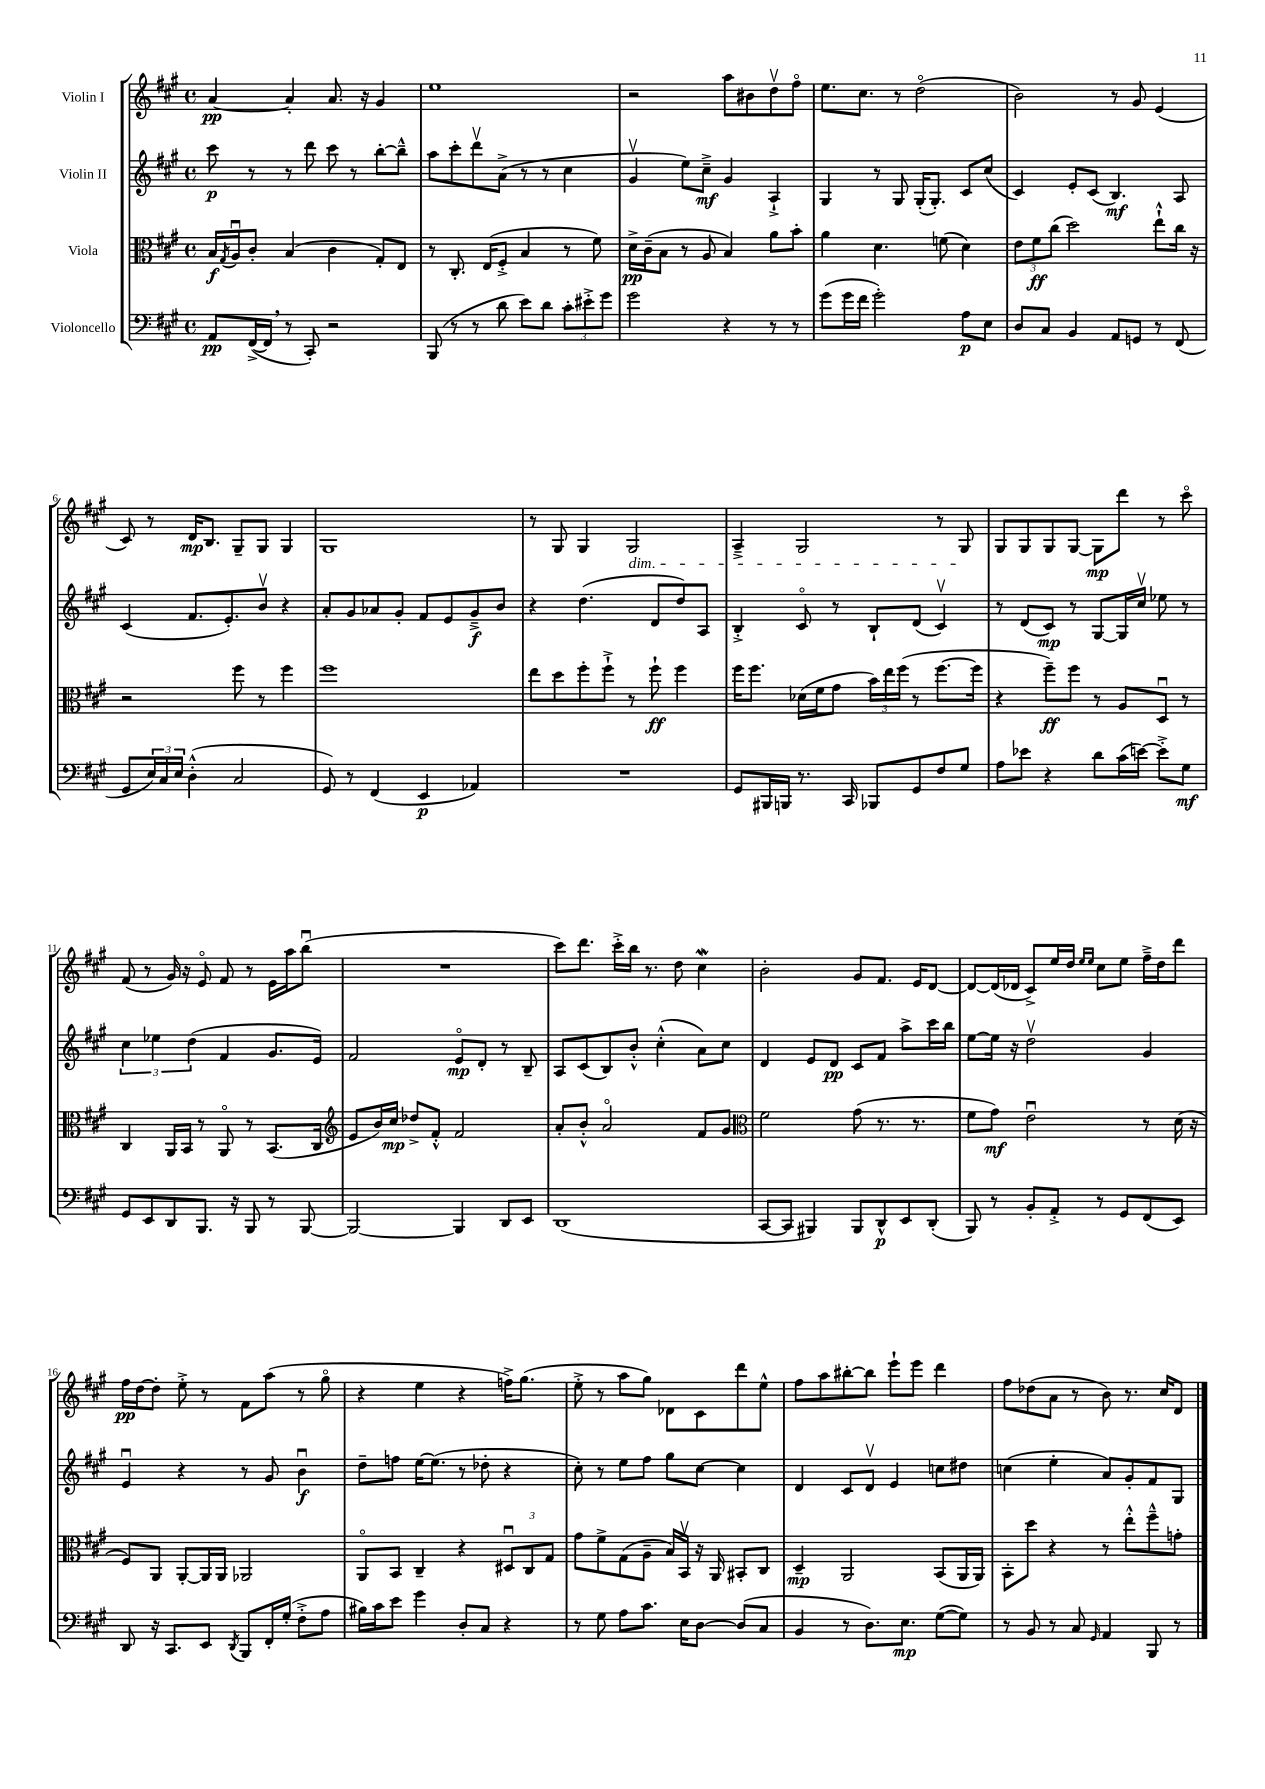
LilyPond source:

<<
\new StaffGroup <<
\new Staff = "s0" \with { instrumentName = "Violin I" } {
    \clef treble \key a \major \defaultTimeSignature \time 4/4
    a'4~\pp a'4-. a'8. r16 gis'4 |
    e''1 |
    r2 a''8 bis'8 d''8\upbow fis''8\flageolet |
    e''8. cis''8. r8 d''2\flageolet( |
    b'2) r8 gis'8 e'4( |
    cis'8) r8 d'16\mp b8. gis8-- gis8 gis4 |
    gis1 |
    r8 gis8 gis4 gis2\dim |
    a4---> gis2 r8 gis8\! |
    gis8 gis8 gis8 gis8~ gis8\mp d'''8 r8 cis'''8\flageolet |
    fis'8( r8 gis'16) r16 e'8\flageolet fis'8 r8 e'16 a''16 b''8\downbow( |
    R1 |
    cis'''8) d'''8. cis'''16-.-> b''16 r8. d''8 cis''4\mordent |
    b'2-. gis'8 fis'8. e'16 d'8~ |
    d'8~ d'16( des'16 cis'8->) e''16 d''16 \grace { e''16 e''16 } cis''8 e''8 fis''16---> d''16 d'''8 |
    fis''16\pp d''16~ d''8-. e''8-.-> r8 fis'8 a''8( r8 gis''8\flageolet |
    r4 e''4 r4 f''16->) gis''8.( |
    e''8-.-> r8 a''8 gis''8) des'8 cis'8 d'''8 e''8-^ |
    fis''8 a''8 bis''8~-. bis''8 e'''8-! e'''8 d'''4 |
    fis''8 des''8( a'8 r8 b'8) r8. cis''16 d'8 \bar "|." |
}
\new Staff = "s1" \with { instrumentName = "Violin II" } {
    \clef treble \key a \major \defaultTimeSignature \time 4/4
    cis'''8\p r8 r8 d'''8 cis'''8 r8 b''8~-. b''8---^ |
    a''8 cis'''8-. d'''8\upbow a'8->( r8 r8 cis''4 |
    gis'4\upbow e''8) cis''8--->\mf gis'4 a4-!-> |
    gis4 r8 gis8 gis16-.( gis8.-.) cis'8 cis''8( |
    cis'4) e'8-. cis'8( b4.\mf) a8 |
    cis'4( fis'8. e'8.-.) b'8\upbow r4 |
    a'8-. gis'8 aes'8 gis'8-. fis'8 e'8 gis'8--->\f b'8 |
    r4 d''4.( d'8 d''8) a8 |
    b4-.-> cis'8\flageolet r8 b8-! d'8( cis'4\upbow) |
    r8 d'8( cis'8\mp) r8 gis8~ gis16 cis''16\upbow ees''8 r8 |
    \tuplet 3/2 { cis''4 ees''4 d''4( } fis'4 gis'8. e'16) |
    fis'2 e'8\flageolet\mp d'8-. r8 b8-- |
    a8 cis'8( b8) b'8-.-^ cis''4-.-^( a'8) cis''8 |
    d'4 e'8 d'8\pp cis'8 fis'8 a''8-> cis'''16 b''16 |
    e''8~ e''16 r16 d''2\upbow gis'4 |
    e'4\downbow r4 r8 gis'8 b'4\downbow\f |
    d''8-- f''8 e''16~ e''8.( r8 des''8-. r4 |
    cis''8-.) r8 e''8 fis''8 gis''8 cis''8~ cis''4 |
    d'4 cis'8 d'8\upbow e'4 c''8 dis''8 |
    c''4( e''4-. a'8) gis'8-. fis'8 gis8 \bar "|." |
}
\new Staff = "s2" \with { instrumentName = "Viola" } {
    \clef alto \key a \major \defaultTimeSignature \time 4/4
    b16\f \acciaccatura { gis8 } a16\downbow cis'8-. b4( cis'4 gis8-.) e8 |
    r8 cis8.-. e16( fis8-.-> b4 r8 fis'8) |
    d'16->\pp cis'16--( b8 r8 a8 b4) a'8 b'8-. |
    a'4 d'4. f'8( d'4) |
    \tuplet 3/2 { e'8 fis'8\ff cis''8( } d''2) e''8-!-^ cis''16 r16 |
    r2 fis''8 r8 fis''4 |
    fis''1 |
    e''8 d''8 fis''8-. fis''8-!-> r8 fis''8-!\ff fis''4 |
    fis''16 fis''8. des'16( fis'16 gis'8 \tuplet 3/2 { b'16) e''16 fis''16( } r8 fis''8.~ fis''16 |
    r4 fis''8--\ff) fis''8 r8 a8 d8\downbow r8 |
    cis4 a,16 b,16 r8 a,8\flageolet r8 b,8.( cis16 |
    \clef treble e'8 b'16) cis''16\mp des''8-> fis'8-.-^ fis'2 |
    a'8-. b'8-.-^ a'2\flageolet fis'8 gis'8 |
    \clef alto fis'2 gis'8( r8. r8. |
    fis'8 gis'8\mf) e'2\downbow r8 d'16( r16 |
    fis8) a,8 a,8~-. a,16 a,16 aes,2 |
    a,8\flageolet b,8 cis4-- r4 \tuplet 3/2 { dis8\downbow cis8 gis8 } |
    gis'8 fis'8-> gis8( a8-- b16) b,16\upbow r16 a,16 bis,8-. cis8 |
    d4--\mp a,2 b,8( a,16 a,16) |
    b,8-. d''8 r4 r8 e''8-.-^ fis''8---^ g'8-. \bar "|." |
}
\new Staff = "s3" \with { instrumentName = "Violoncello" } {
    \clef bass \key a \major \defaultTimeSignature \time 4/4
    a,8\pp fis,16~->( fis,16 \breathe r8 cis,8-.) r2 |
    b,,8( r8 r8 d'8 e'8) d'8 \tuplet 3/2 { cis'8-. eis'8-.-> gis'8 } |
    gis'2 r4 r8 r8 |
    gis'8( gis'16 fis'16 gis'2-.) a8\p e8 |
    d8 cis8 b,4 a,8 g,8 r8 fis,8( |
    gis,8 \tuplet 3/2 { e16) cis16 e16 } d4-.-^( cis2 |
    gis,8) r8 fis,4( e,4\p aes,4) |
    R1 |
    gis,8 bis,,16 b,,16 r8. cis,16 bes,,8 gis,8 fis8 gis8 |
    a8 ees'8 r4 d'8 cis'16( e'16~) e'8-.-> gis8\mf |
    gis,8 e,8 d,8 b,,8. r16 b,,8 r8 b,,8~ |
    b,,2~ b,,4 d,8 e,8 |
    d,1( |
    cis,8~ cis,8 bis,,4) bis,,8 d,8-^\p e,8 d,8-.( |
    b,,8) r8 b,8-. a,8-.-> r8 gis,8 fis,8( e,8) |
    d,8 r16 cis,8. e,8 \acciaccatura { d,8 } b,,8 fis,16-. gis16-.( fis8-.-> a8 |
    bis16) cis'16 e'8 gis'4 d8-. cis8 r4 |
    r8 gis8 a8 cis'8. e16 d8~ d8( cis8 |
    b,4 r8 d8.) e8.\mp gis8~( gis8) |
    r8 b,8 r8 cis8 \grace { gis,16 } a,4 b,,8 r8 \bar "|." |
}
>>
>>
